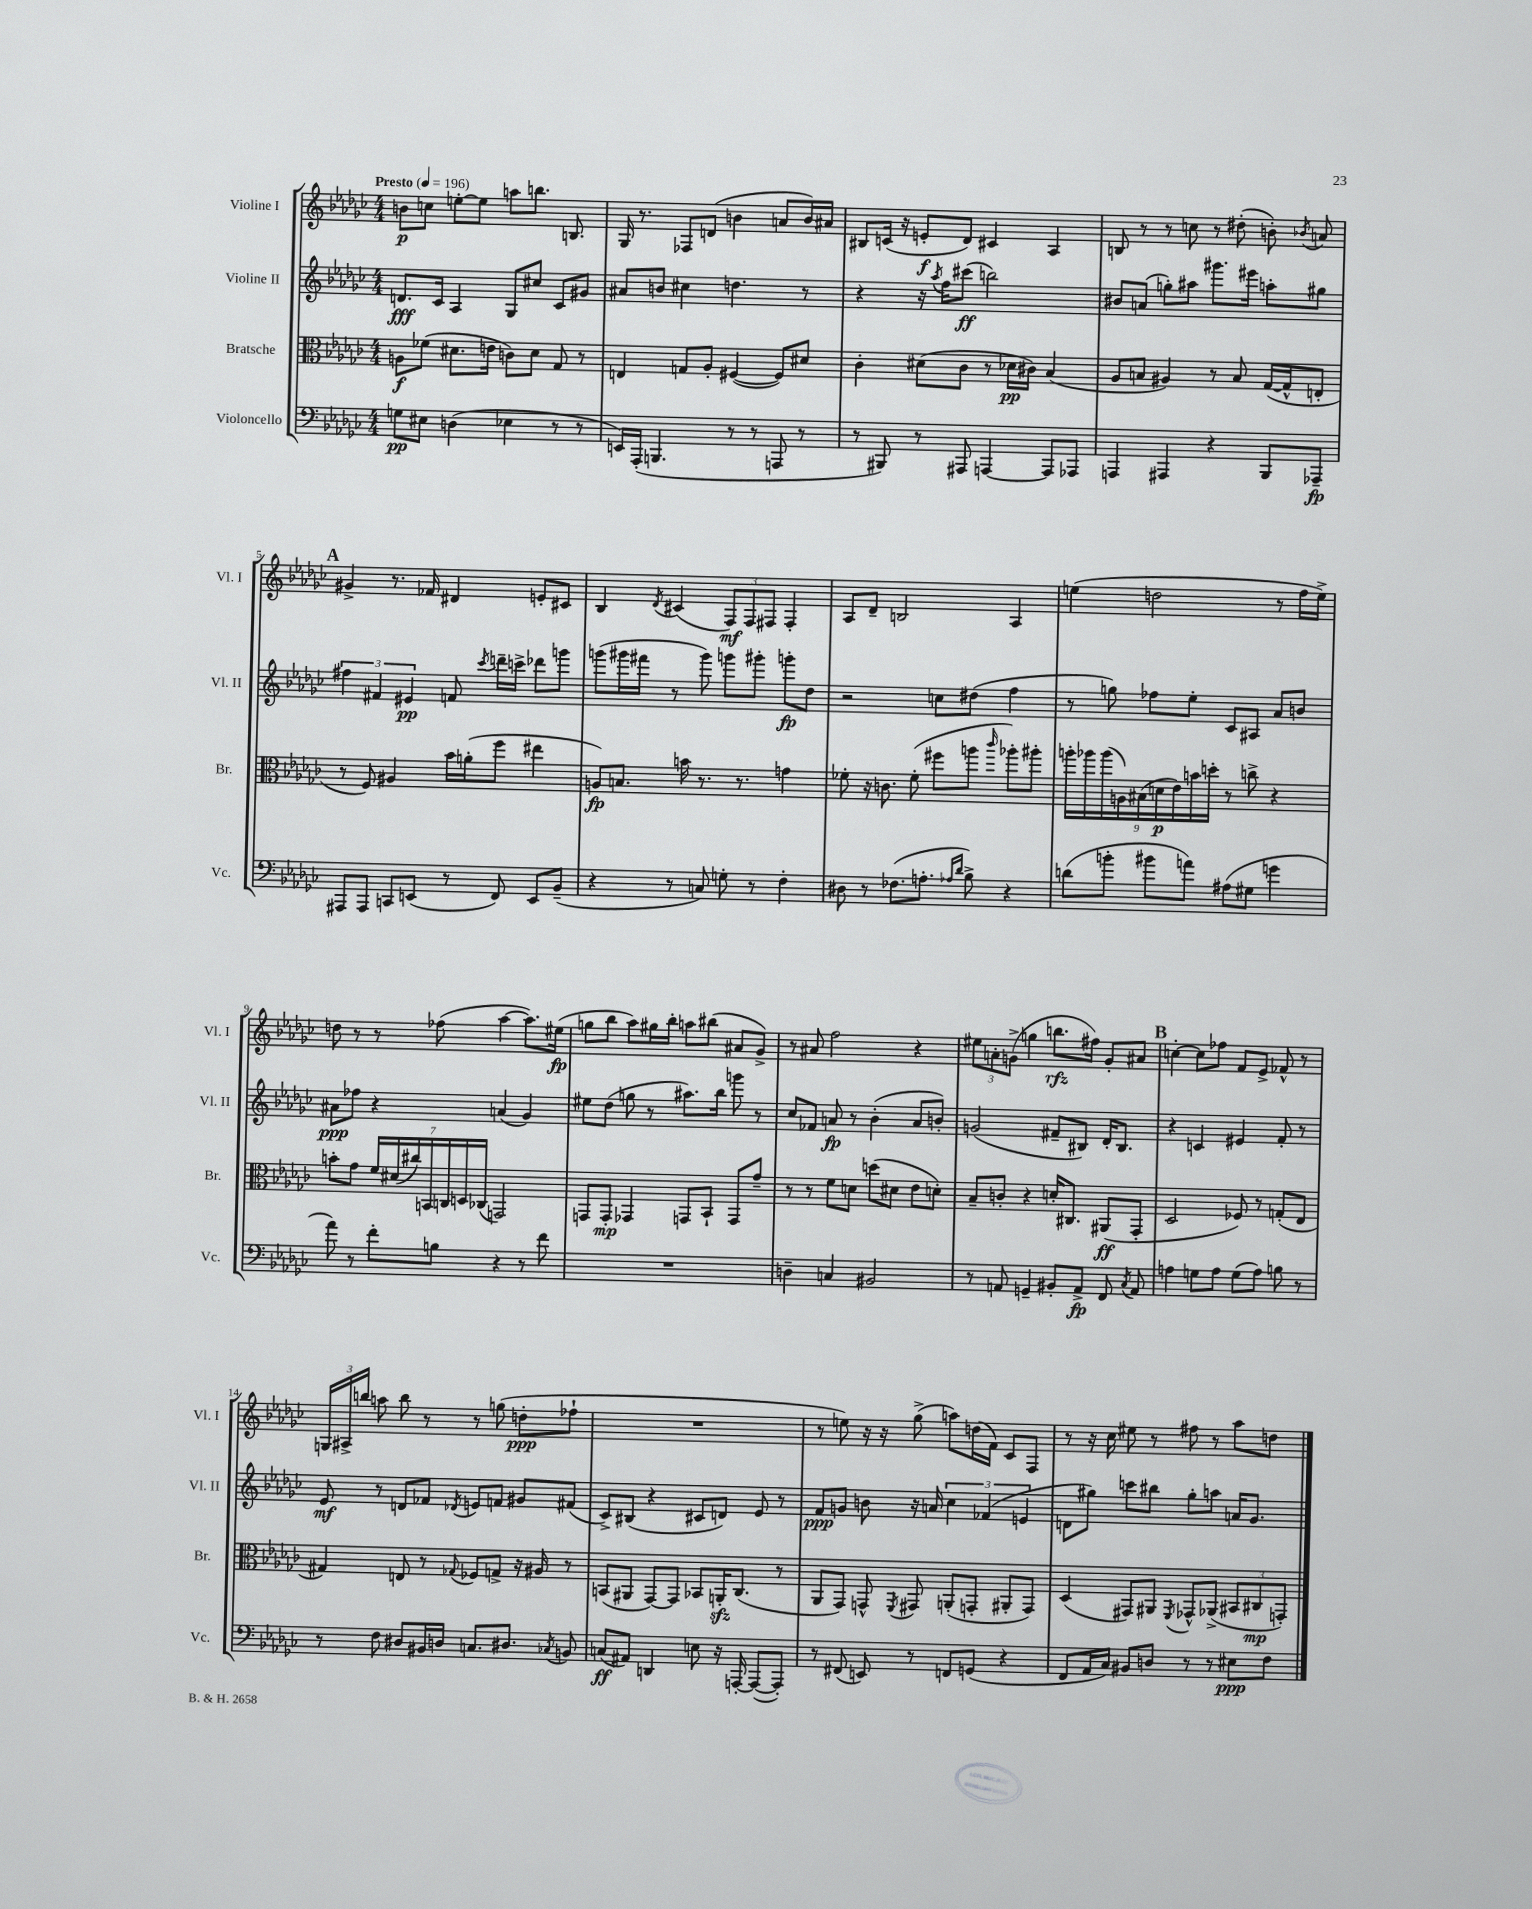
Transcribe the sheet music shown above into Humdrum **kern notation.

**kern	**kern	**kern	**kern
*staff4	*staff3	*staff2	*staff1
*clefF4	*clefC3	*clefG2	*clefG2
*k[b-e-a-d-g-c-]	*k[b-e-a-d-g-c-]	*k[b-e-a-d-g-c-]	*k[b-e-a-d-g-c-]
*M4/4	*M4/4	*M4/4	*M4/4
*MM196	*MM196	*MM196	*MM196
8G	8A	8.d	8b
8E#	(8f-	.	8cc
.	.	16c-	.
(4D	8.d#	4A-	[8ee'
.	.	.	8ee]
.	16e	.	.
4E-	8c)	8G-	8aa
.	8d#	8cc#	8.bb
8r	8G-	8c-	.
.	.	.	8.B
8r	8r	8g#	.
=	=	=	=
16EE)	4E	8a#	16G-
(16AAA-'	.	.	8.r
4.BBB	.	8b	.
.	8G	4cc#	8F-
.	8A-'	.	(8d
8r	([4F#	4.dd	4b
8r	.	.	.
8AAA	8F#])	.	8a
8r	8d#	8r	16b)
.	.	.	16a#
=	=	=	=
8r	4c-'	4r	8B#
8BBB#)	.	.	(16c
.	.	.	16r
8r	(8d#	16r	8e'
.	.	8qaa-	.
.	.	16ff	.
8AAA#	8c-	(8ccc#	8d-)
[4AAA	8r	2bb)	4c#
.	16d-	.	.
.	16c#)	.	.
8AAA]	(4B-	.	4A-
8AAA-	.	.	.
=	=	=	=
4AAA	8A-	8b#	8B
.	8B	(8a	8r
4AAA#	4A#)	8gg')	8r
.	.	8aa#	8cc
4r	8r	8.ggg#	8r
.	8B	.	(8dd#'
.	.	16eee#	.
8BBB-	([16G-	8aa'	8b')
.	16G-^^]	.	.
.	.	.	8qb-
8AAA-~	8E'	8gg#	8a
=	=	=	=
8AAA#	8r	6ff#	4g#^
8AAA#	8F)	.	.
.	.	6f#	.
8CC	4A#	.	8.r
.	.	6e#	.
(8EE	.	.	.
.	.	.	16f-
8r	16b-	8f	4d#
.	(16a'	.	.
.	.	8qccc-	.
8FF)	8ff	16ddd~	.
.	.	16ccc^	.
8EE	4ee#	8ddd-	8e'
(8BB-~	.	8ggg	8c#
=	=	=	=
4r	8A)	(8ggg	4B-
.	8.B	16ggg#	.
.	.	16fff#	.
.	.	.	8qd-
8r	.	8r	(4c#
.	16b	.	.
8C)	8.r	8ggg#)	.
8G'	.	8ggg	12F)
.	8.r	.	.
.	.	.	12F
8r	.	8ggg#'	.
.	.	.	12F#
4F'	4g	8ggg'	4F#'
.	.	8dd-	.
=	=	=	=
8D#	8f-'	2r	8A-
8r	16r	.	8d-~
.	8.c	.	.
(8.F-	.	.	2B
.	(8f-'	.	.
8.A'	.	.	.
.	8ff#	8cc	.
16qqA-	.	.	.
16qqd-	.	.	.
8B-^)	8aa	(8dd#	.
.	16qqccc-	.	.
4r	8aa-')	4ff	4A-
.	8aa#'	.	.
=	=	=	=
(8d	18aa'	8r	(4ee
.	18aa-	.	.
.	(18aa-	.	.
8b'	.	8gg)	.
.	18A)	.	.
.	(18B#	.	.
8b#	.	8ff-	2dd
.	18d	.	.
.	18e-)	.	.
8a)	.	8ee-'	.
.	18b	.	.
.	18dd'	.	.
(8A#	8r	8c-	.
8G#	8cc^	8A#	.
4g	4r	8a-	8r
.	.	8b	16ff
.	.	.	16ee^)
=	=	=	=
8a-)	8b'	8a#	8dd
8r	8g-	8ff-	8r
8f'	28f	4r	8r
.	(28d#	.	.
.	28cc#)	.	.
.	28BB	.	.
8B	.	.	(8ff-
.	28C	.	.
.	28D	.	.
.	(28C-	.	.
4r	2GG)	(4a	[4aa-
8r	.	4g-)	8.aa-])
8f	.	.	.
.	.	.	(16ee#
=	=	=	=
1r	8GG	8ee#	8gg
.	8GG'	(8dd-	8bb-
.	4GG-	8gg	8aa-)
.	.	8r	16gg#
.	.	.	16bb-'
.	8GG	8.aa#)	8aa
.	8BB-`	.	(8bb#
.	.	16bb-	.
.	8GG	8ggg	8a#
.	8g-~	8r	8g-^)
=	=	=	=
4D~	8r	8cc-	8r
.	8r	8f-	8a#
4C	8f	8a	2ff
.	8d	8r	.
2BB#	(8dd	(4b-'	.
.	8d#	.	.
.	8e-	8a	4r
.	8d')	8b')	.
=	=	=	=
8r	8B-~	(2g	12ee#
.	.	.	12a'
8AA	8c'	.	.
.	.	.	(12g^
4GG~	4r	.	4gg
8BB#'	16d'	8f#~	8.bb
.	8.C#	.	.
8AA^	.	8B#)	.
.	.	.	16ff#)
8FF	(8AA#	16d-'	8g'
.	.	8.B#	.
8qC-	.	.	.
8AA	8GG-'	.	8a#
=	=	=	=
4A	2D-	4r	[4cc'
8G	.	4c	8cc]
8A	.	.	8ff-
(8G	8F-)	4e#	8f
8A)	8r	.	8e-^
8B	(8G'	8f'	8f-^^
8r	8E-	8r	8r
=	=	=	=
8r	4G#)	8e-	24G
.	.	.	24A#^
.	.	.	24bb
8F	.	8r	8aa
8D#	8E	8d	8bb
16BB#	8r	8f-	8r
16D	.	.	.
.	8qqG-	8qd-	.
8.C	8F-	8e	8r
.	8G^	8f	(8gg
8.D#	.	.	.
.	16r	8g#	8dd'
.	16A#	.	.
8qC-	.	.	.
8BB	8r	(8f#	8ff-`
=	=	=	=
(8C	(8BB	8c-^)	1r
8AA#)	8AA#	(8B#	.
4DD	[8GG-)	4r	.
.	8GG-]	.	.
8E	8BB-	8c#	.
16r	16AA'	8d)	.
[16AAA'	(8.C-	.	.
(8AAA_	.	8e-	.
8AAA'])	8r	8r	.
=	=	=	=
8r	8AA-	8f	8r
(8FF#	8GG-)	8g	8ee)
8EE)	8GG^^	8b	16r
.	.	.	16r
.	8qFF	.	.
8r	8GG#	16r	(8gg-^
.	.	16a	.
8FF	(8AA'	6cc-	8aa)
(8GG	8GG'	.	(16dd
.	.	(6f-	.
.	.	.	16f)
4r	8AA#'	.	8c-
.	.	6e	.
.	8GG)	.	8F
=	=	=	=
8FF	(4D-	8d	8r
16AA-	.	8gg#)	16r
16C-)	.	.	16cc-
8BB#	8GG#)	8ccc	8ee#
8D	8AA#	8bb#	8r
.	8qFF	.	.
8r	8GG-^^	8gg#'	8ff#
8r	(8AA-^	8aa	8r
8E#	12BB#	16a	8aa-
.	.	8.g-	.
.	12C#	.	.
8F	.	.	8dd
.	12GG')	.	.
==	==	==	==
*-	*-	*-	*-
